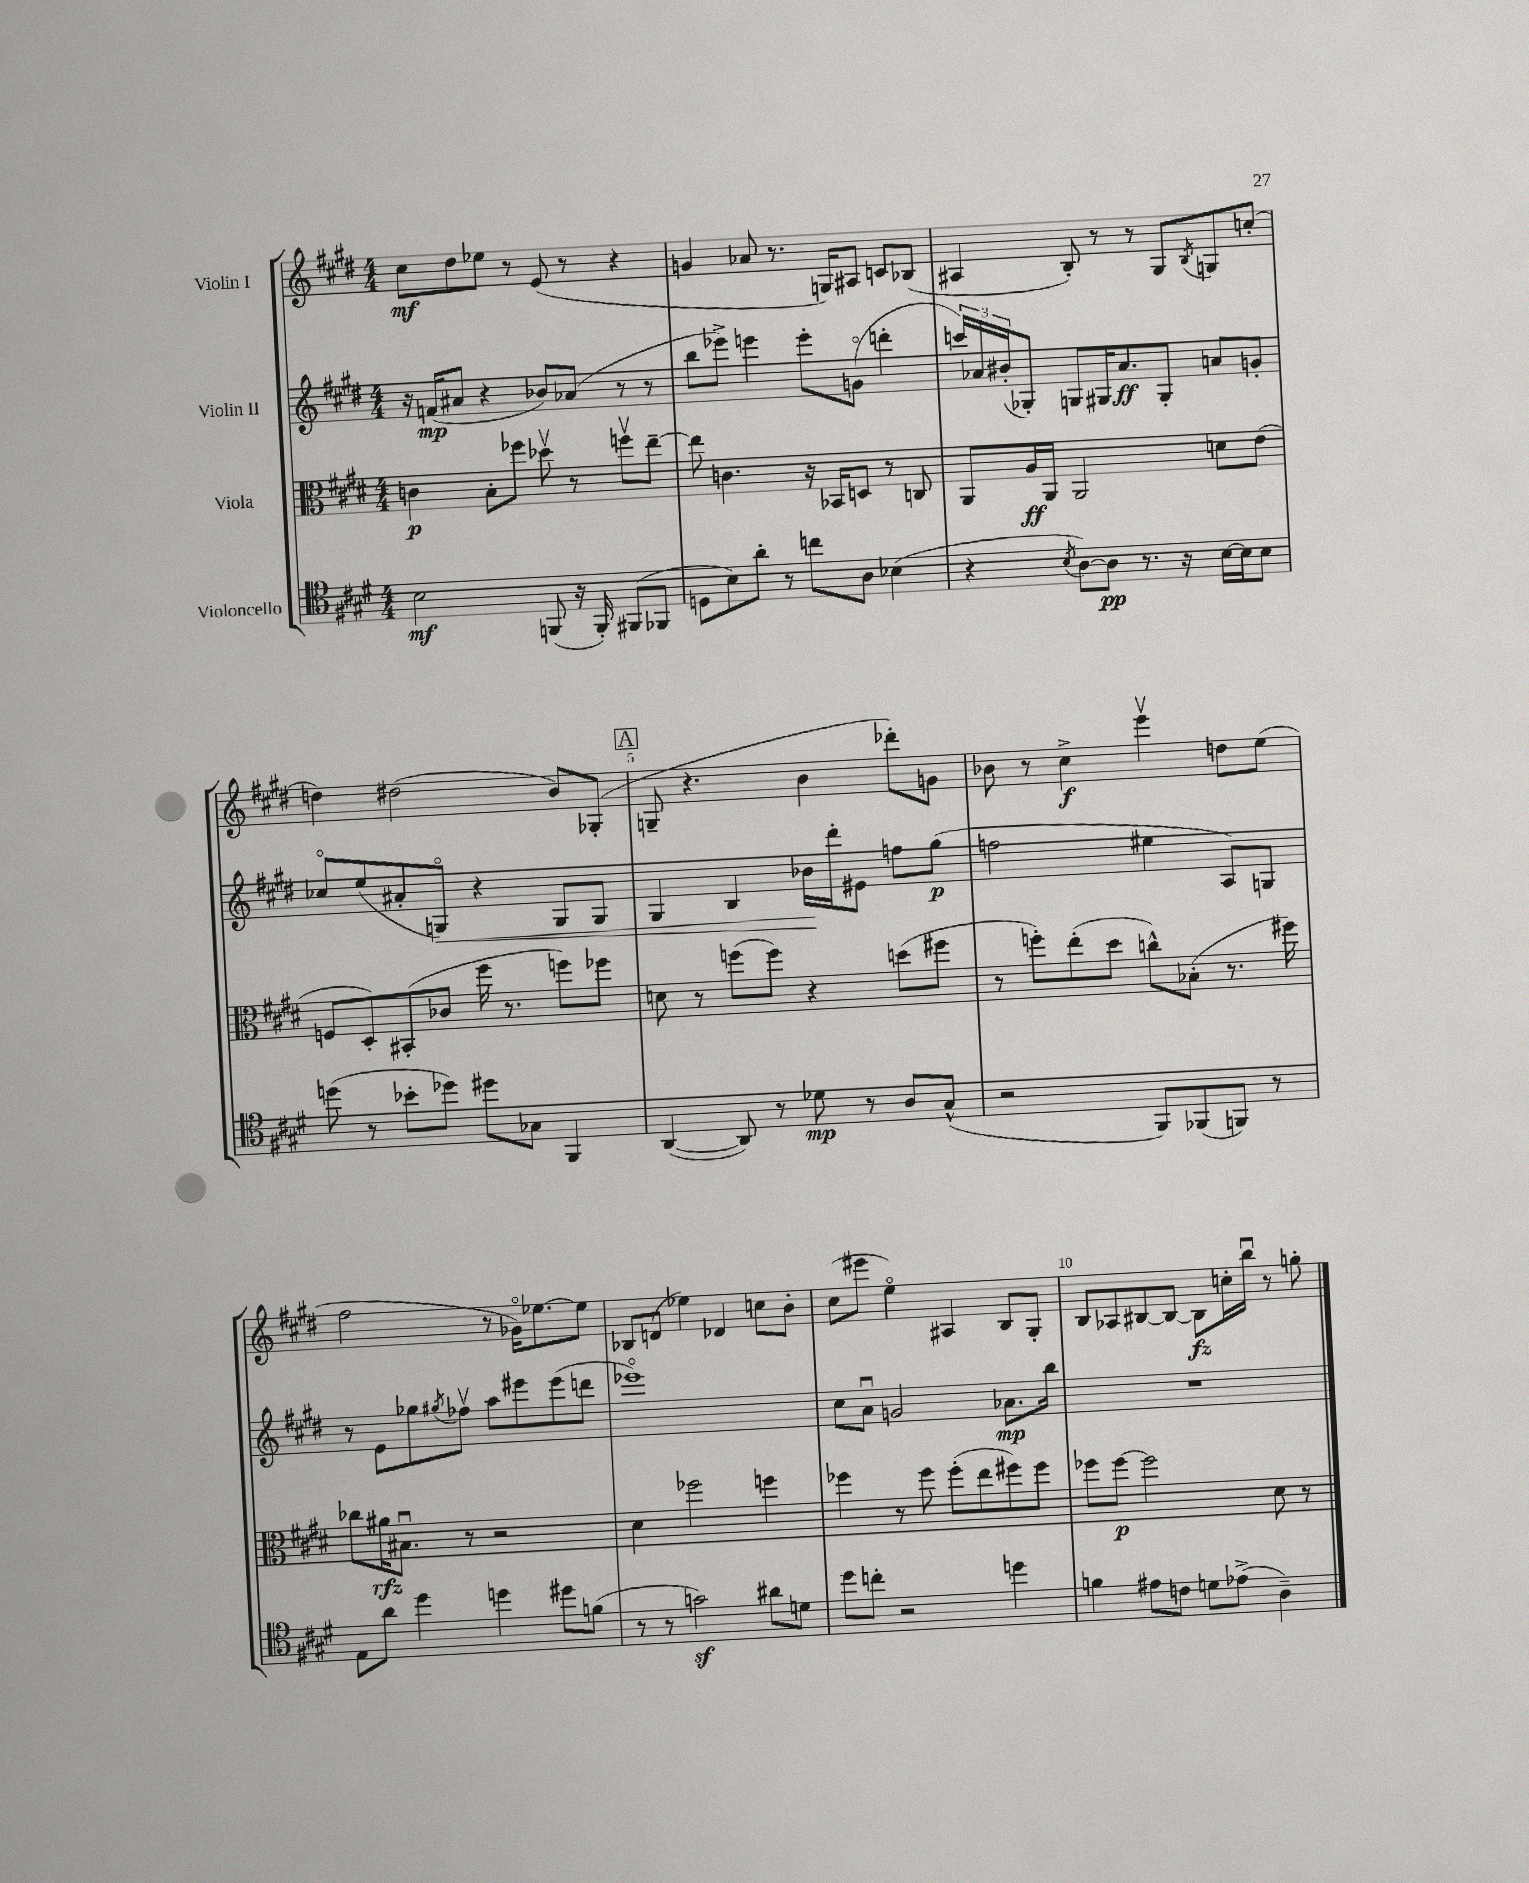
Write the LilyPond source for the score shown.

<<
\new StaffGroup <<
\new Staff = "s0" \with { instrumentName = "Violin I" } {
    \clef treble \key e \major \numericTimeSignature \time 4/4
    cis''8\mf dis''8 ees''8 r8 e'8( r8 r4 |
    g'4 aes'8 r8. g16) ais8 c'8 bes8( |
    ais4 b8-.) r8 r8 gis8 \acciaccatura { b8 } g8 c''8-.( |
    d''4) dis''2( b'8) ges8-.( |
    \mark \markup { \box "A" } g8-- r4. b'4 des'''8-.) g'8 |
    bes'8 r8 cis''4->\f e'''4\upbow d''8 e''8( |
    fis''2 r8 ges'16\flageolet) ees''8.~ ees''8 |
    bes8 d'8( ees''4) des'4 c''8 b'8-. |
    cis''8( eis'''8 e''4\flageolet) ais4 b8 gis8-. |
    b8 aes8 bis8~ bis8~ bis8\fz c''16-. b''16\downbow r8 g''8-. \bar "|." |
}
\new Staff = "s1" \with { instrumentName = "Violin II" } {
    \clef treble \key e \major \numericTimeSignature \time 4/4
    r16 f'16\mp( ais'8 r4 bes'8) aes'8( r8 r8 |
    b''8 ees'''8->) e'''4 e'''8-. g'8\flageolet( d'''4-. |
    \tuplet 3/2 { c'''16) aes'16 bis'16-.( } ges8-.) g8 gis16 aes'8.\ff gis8-. a'8 g'8-. |
    ces''8\flageolet e''8( ais'8-. g8\flageolet\<) r4 g8 g8 |
    \mark \markup { \box "A" } gis4 b4 bes'16\! dis'''16-. eis'8 f''8 gis''8\p( |
    f''2 eis''4 a8) g8 |
    r8 e'8 ges''8 \acciaccatura { gis''8 } fes''8\upbow a''8 eis'''8 eis'''8( d'''8 |
    ees'''1\flageolet) |
    cis''8 a'8\downbow g'2 aes'8.\mp b''16 |
    R1 \bar "|." |
}
\new Staff = "s2" \with { instrumentName = "Viola" } {
    \clef alto \key e \major \numericTimeSignature \time 4/4
    c'4\p b8-. fes''8 des''8\upbow r8 f''8\upbow e''8~-- |
    e''8 c'4. r16 bes,16 d8 r8 c8 |
    a,8 a16\ff a,16 a,2 d'8 e'8( |
    f8 dis8-.) bis,8-.( ces'8 fis''16 r8. f''8) fes''8 |
    \mark \markup { \box "A" } d'8 r8 f''8( f''8) r4 d''8( fis''8 |
    r8 f''8-.) e''8-.( dis''8 c''8-^) bes8-.( r8. fis''16) |
    ces''8 ais'16\rfz bis8.\downbow r8 r2 |
    dis'4 fes''2 f''4 |
    fes''4 r8 fes''8 fes''8-.( e''8 fis''8) fis''8 |
    fes''8 fes''8~\p fes''2 dis'8 r8 \bar "|." |
}
\new Staff = "s3" \with { instrumentName = "Violoncello" } {
    \clef tenor \key e \major \numericTimeSignature \time 4/4
    b2\mf f,8( r16 f,16-.) fis,8( fes,8 |
    d8 b8) a'8-. r8 c''8 a8 bes4( |
    r4 \acciaccatura { b8 } a8~) a8\pp r8. r16 b16~ b16 b8 |
    d''8( r8 bes'8-. des''8) dis''8 ges8 fis,4 |
    \mark \markup { \box "A" } a,4~( a,8) r8 des'8\mp r8 a8 gis8-^( |
    r2 fis,8) fes,8( f,8) r8 |
    e8 a'8 dis''4 d''4 dis''8 f'8( |
    r8 r8 g'2\sf) ais'8 d'8 |
    dis''8 c''8-. r2 d''4 |
    f'4 eis'8 c'8 d'8 ees'8->( a4--) \bar "|." |
}
>>
>>
\layout { \context { \Score \override BarNumber.break-visibility = ##(#f #t #t) barNumberVisibility = #(every-nth-bar-number-visible 5) } }
